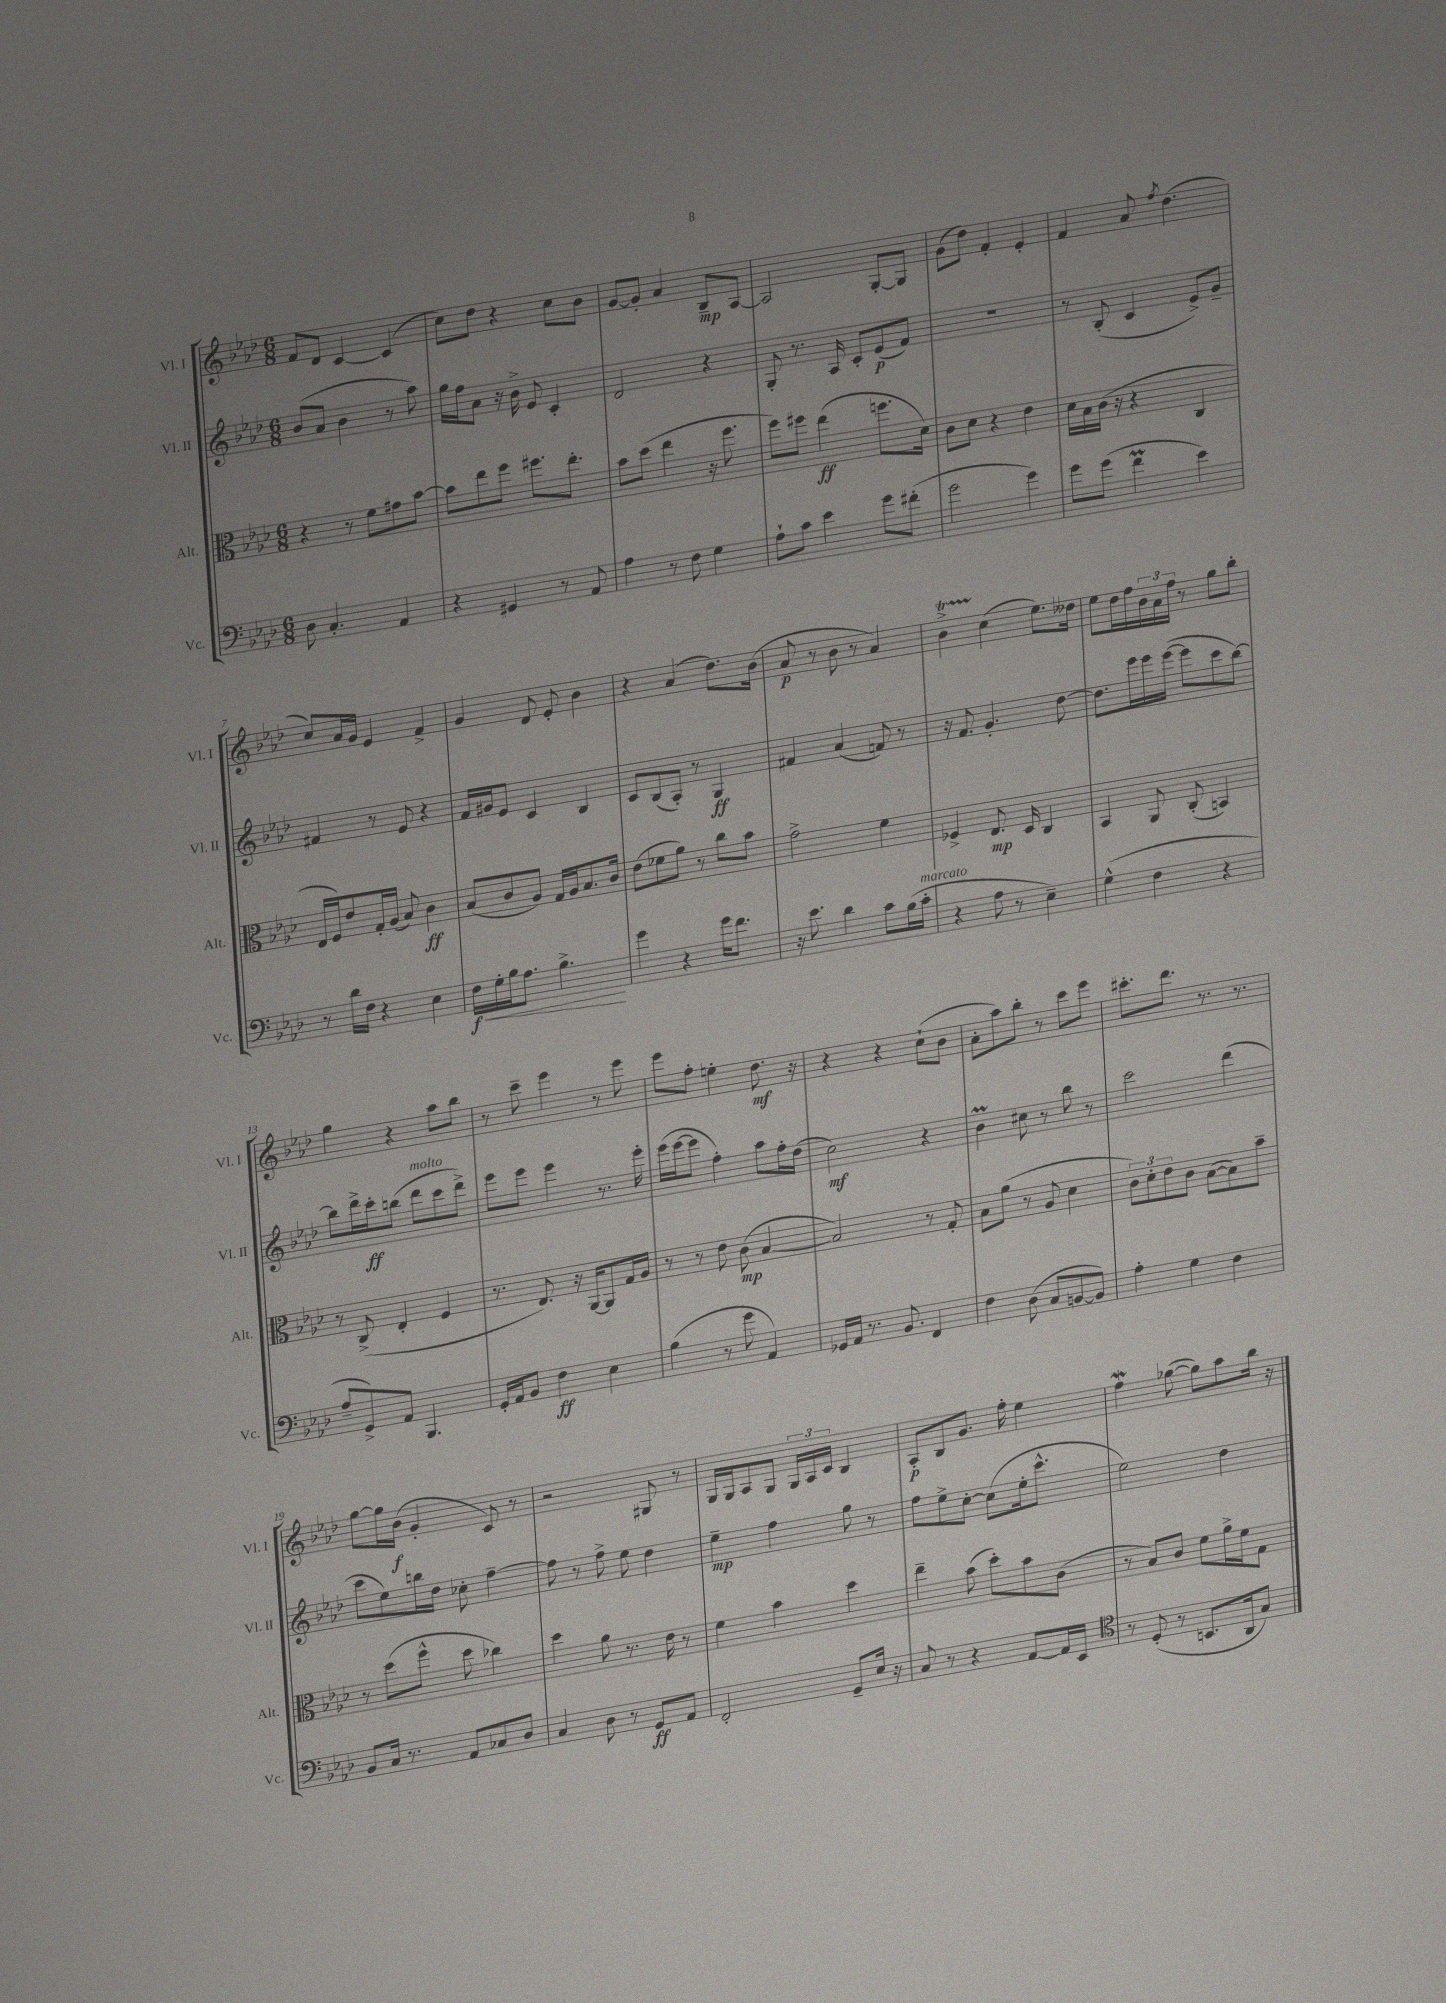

**kern	**dynam	**kern	**dynam	**kern	**dynam	**kern	**dynam
*part4	*part4	*part3	*part3	*part2	*part2	*part1	*part1
*staff4	*staff4	*staff3	*staff3	*staff2	*staff2	*staff1	*staff1
*I"Vc.	*	*I"Alt.	*	*I"Vl. II	*	*I"Vl. I	*
*I'Vc.	*	*I'Alt.	*	*I'Vl. II	*	*I'Vl. I	*
*clefF4	*	*clefC3	*	*clefG2	*	*clefG2	*
*k[b-e-a-d-]	*	*k[b-e-a-d-]	*	*k[b-e-a-d-]	*	*k[b-e-a-d-]	*
*M6/8	*	*M6/8	*	*M6/8	*	*M6/8	*
=1	=1	=1	=1	=1	=1	=1	=1
8D-\	.	4r	.	(8b-/L	.	8f/L	.
4.C'/	.	.	.	8a-/J	.	8d-/J	.
.	.	8r	.	4b-\	.	[4c/	.
.	.	8f\L	.	.	.	.	.
4AA-/	.	8g#X\	.	8r	.	(4c/]	.
.	.	[8b-\J	.	8aa-\)	.	.	.
=2	=2	=2	=2	=2	=2	=2	=2
4r	.	8b-\L]	.	16gg\LL	.	8cc\L)	.
.	.	.	.	16ff\J	.	.	.
.	.	8ee-\	.	8a-\J	.	8dd-\J	.
4GG#X/	.	8ff\J	.	16r	.	4r	.
.	.	.	.	16b-^\	.	.	.
.	.	8.ff#X\L	.	8e-/	.	.	.
8r	.	.	.	4c'/	.	8cc\L	.
.	.	8.ee-'\J	.	.	.	.	.
8AA-/	.	.	.	.	.	8b-\J	.
=3	=3	=3	=3	=3	=3	=3	=3
4A-\	.	8b-\L	.	2d-/	.	[8g/L	.
.	.	(8dd-\J	.	.	.	8g'/J]	.
8r	.	4ee-\	.	.	.	4a-/	.
8F\	.	.	.	.	.	.	.
4G\	.	16r	.	4r	.	8B-~/L	mp
.	.	8.ff\	.	.	.	.	.
.	.	.	.	.	.	[8A-/J	.
=4	=4	=4	=4	=4	=4	=4	=4
8A-`\L	.	8ff\L)	.	8G'/	.	2A-/]	.
8c\J	.	8ff#X\J	.	8.r	.	.	.
4e-\	.	(4ee-\	ff	.	.	.	.
.	.	.	.	16A-/	.	.	.
.	.	.	.	8c'/L	.	.	.
8g\L	.	8.ffn\L	.	(8e-/	p	[8G'/L	.
(8f#X'\J	.	.	.	8f/J)	.	8G/J]	.
.	.	16d-\Jk)	.	.	.	.	.
=5	=5	=5	=5	=5	=5	=5	=5
2g\	.	8c\L	.	2.r	.	(8g\L	.
.	.	8d-\J	.	.	.	8dd-\J)	.
.	.	4r	.	.	.	4f'/	.
4g\)	.	4e-\	.	.	.	4e-'/	.
=6	=6	=6	=6	=6	=6	=6	=6
8g\L	.	16d-\LL	.	8r	.	4f/	.
.	.	16B-\	.	.	.	.	.
(8g\J	.	(16c\JJ	.	(8B-'/	.	.	.
.	.	16r	.	.	.	.	.
4fM\	.	4r	.	4c/	.	8a-/	.
.	.	.	.	.	.	8qff/	.
.	.	.	.	.	.	(4.dd-\	.
4e-\)	.	4C/	.	8e-^/L)	.	.	.
.	.	.	.	8g~/J	.	.	.
!!LO:LB:g=z
=7	=7	=7	=7	=7	=7	=7	=7
8r	.	16E-/LL	.	4f#X/	.	8cc/L)	.
.	.	16F/J)	.	.	.	.	.
16d-\LL	.	8e-/	.	.	.	16a-/L	.
16F\JJ	.	.	.	.	.	16g/JJ	.
4r	.	16G'/L	.	8r	.	4e-/	.
.	.	(16A-/JJ	.	.	.	.	.
.	.	8B-/)	.	8e-/	.	.	.
4E-\	.	4c\	ff	4r	.	4f^/	.
=8	=8	=8	=8	=8	=8	=8	=8
!	!LO:HP:b	!	!	!	!	!	!
16F\LL	< f	(8B-/L	.	16f/LL	.	4g/	.
16G'\	.	.	.	16g#X/J	.	.	.
16B-\J	.	8c/	.	8e-/J	.	.	.
8.A-\J	.	.	.	.	.	.	.
.	.	8A-/J)	.	4c/	.	8d-/	.
4.B-^\	.	16G/LL	.	.	.	8e-'/	.
.	.	16A-/J	.	.	.	.	.
.	.	8.B-/	.	4B-/	.	4b-\	.
.	.	16c/Jk	.	.	.	.	.
.	[	.	.	.	.	.	.
=9	=9	=9	=9	=9	=9	=9	=9
4g\	.	(8e-\L	.	8c/L	.	4r	.
.	.	8f-X\	.	(8B-/	.	.	.
4r	.	8a-\J)	.	8A-'/J)	.	(4a-/	.
.	.	8r	.	8r	.	.	.
16g\KL	.	8cc\L	.	4G/	ff	8.dd-\L)	.
8.f\J	.	.	.	.	.	.	.
.	.	8b-\J	.	.	.	.	.
.	.	.	.	.	.	(16b-\Jk	.
=10	=10	=10	=10	=10	=10	=10	=10
16r	.	2g^\	.	4f#X/	.	8a-/	p
8.e-\	.	.	.	.	.	.	.
.	.	.	.	.	.	8r	.
4d-\	.	.	.	(4a-/	.	8b-\	.
.	.	.	.	.	.	8r	.
8c\L	.	4f\	.	8fn/)	.	4a-/)	.
(16B-\L	.	.	.	8r	.	.	.
!LO:TX:a:i:t=marcato	!	!	!	!	!	!	!
16c'\JJ	.	.	.	.	.	.	.
=11	=11	=11	=11	=11	=11	=11	=11
4r	.	4F-X^/	.	16r	.	4b-T^\	.
.	.	.	.	8.f/	.	.	.
8A-\	.	8.E-/	mp	4.g'/	.	(4cc\	.
8r	.	.	.	.	.	.	.
.	.	16D-/	.	.	.	.	.
4E-~\)	.	4C/	.	.	.	8.ee-\L)	.
.	.	.	.	[8dd-\	.	.	.
.	.	.	.	.	.	16dd--X\Jk	.
=12	=12	=12	=12	=12	=12	=12	=12
(4G^^\	.	4BB-/	.	8.dd-\L]	.	8ee-\L	.
.	.	.	.	.	.	16dd-\L	.
.	.	.	.	16eee-\L	.	16ff\	.
4F\	.	8AA-/	.	16eee-\	.	24b-\	.
.	.	.	.	.	.	24a-\	.
.	.	.	.	([16eee-\JJ	.	.	.
.	.	.	.	.	.	24ff\JJ	.
.	.	(8C'/	.	8eee-\L]	.	8r	.
4r	.	4BBn/)	.	8ccc\	.	8gg\L	.
.	.	.	.	[8bb-\J)	.	8bb-'\J	.
!!LO:LB:g=z
=13	=13	=13	=13	=13	=13	=13	=13
8A-~/L	.	8r	.	8bb-\L]	.	4gg\	.
8GG^/)	.	(8C^/	.	16ddd-^\L	.	.	.
.	.	.	.	16ccc'\J	ff	.	.
8AA-/J	.	4E-'/	.	(8bbn\J	.	4r	.
!	!	!	!	!LO:TX:a:i:t=molto	!	!	!
4.BBB-/	.	.	.	8ddd-\L	.	.	.
.	.	4F/	.	8ccc\	.	8aa-\L	.
.	.	.	.	8ddd-^\J)	.	8bb-\J	.
=14	=14	=14	=14	=14	=14	=14	=14
16GG'/LL	.	8.r	.	8eee-\L	.	8r	.
16AA-/J	.	.	.	.	.	.	.
8BB-/J	.	.	.	8eee-\J	.	8ccc~\	.
.	.	8.E-/)	.	.	.	.	.
4F\	ff	.	.	4eee-\	.	4eee-\	.
.	.	16r	.	.	.	.	.
.	.	[16AA-/KL	.	.	.	.	.
4E-\	.	8AA-/]	.	8.r	.	8r	.
.	.	16G/L	.	.	.	8eee-\	.
.	.	16A-/JJ	.	16eee-'\	.	.	.
=15	=15	=15	=15	=15	=15	=15	=15
(4B-\	.	8r	.	(16eee-\LL	.	8eee-\L	.
.	.	.	.	[16eee-\J	.	.	.
.	.	8r	.	8eee-\J]	.	8ff'\J	.
8r	.	8e-\	.	4ff'\)	.	4een'\	.
8g\	.	(8c\	mp	.	.	.	.
4AA-/)	.	[4B-/	.	8aa-\L	.	8.dd-\	mf
.	.	.	.	16ff'\L	.	.	.
.	.	.	.	(16dd-\JJ	.	16r	.
=16	=16	=16	=16	=16	=16	=16	=16
16GG-X/LL	.	2B-/])	.	2cc\)	mf	4r	.
16AA-/JJ	.	.	.	.	.	.	.
8.r	.	.	.	.	.	.	.
.	.	.	.	.	.	4r	.
8.BB-/	.	.	.	.	.	.	.
4FF/	.	8r	.	4r	.	(8cc`\L	.
.	.	8G'/	.	.	.	8b-\J	.
=17	=17	=17	=17	=17	=17	=17	=17
4F\	.	8B-\L	.	4b-M\	.	8a-'\L	.
.	.	(8a-\J	.	.	.	8aa-\)	.
(8D-\	.	8r	.	8cc#X\	.	8bb-'\J	.
8C/L	.	8A-/	.	8r	.	8r	.
[8BBn/	.	4d-\	.	8bb-\	.	8ccc\L	.
8BB/J])	.	.	.	8r	.	8eee-\J	.
=18	=18	=18	=18	=18	=18	=18	=18
4A-'\	.	12c\L)	.	2ccc\	.	8.ccc#X'\L	.
.	.	12d-'\	.	.	.	.	.
.	.	12e-\	.	.	.	.	.
.	.	.	.	.	.	8.ddd-\J	.
4G\	.	8c\J	.	.	.	.	.
.	.	([8B-\L	.	.	.	8.r	.
4F\	.	8B-\])	.	(4ddd-\	.	.	.
.	.	.	.	.	.	8.r	.
.	.	8b-~\J	.	.	.	.	.
!!LO:LB:g=z
=19	=19	=19	=19	=19	=19	=19	=19
8BB-/L	.	8r	.	8ccc\L	.	[8gg\L	.
16C/Jk	.	(8dd-\L	.	8ee-\)	.	16gg\L]	.
8.r	.	.	.	.	.	(16b-\JJ	f
.	.	8ff^^\J	.	16bbn\L	.	4g'/	.
.	.	.	.	16dd-\JJ	.	.	.
8AA-/L	.	8dd-\	.	8cc-X'\	.	.	.
8C-X/	.	4cc-X\)	.	[4ff~\	.	8c/)	.
8D-/J	.	.	.	.	.	8r	.
=20	=20	=20	=20	=20	=20	=20	=20
4C/	.	4dd-\	.	8ff\]	.	2r	.
.	.	.	.	8r	.	.	.
8D-\	.	8a-\	.	8ff^\	.	.	.
8r	.	8.r	.	8ee-\	.	.	.
8GG/L	ff	.	.	4dd-\	.	8G#X/	.
.	.	16e-\	.	.	.	.	.
8AA-/J	.	8r	.	.	.	8r	.
=21	=21	=21	=21	=21	=21	=21	=21
2FF'/	.	4f\	.	4ee-~\	mp	16G/LL	.
.	.	.	.	.	.	16G/J	.
.	.	.	.	.	.	8A-/	.
.	.	4b-\	.	4ff\	.	8G/J	.
.	.	.	.	.	.	24G/LL	.
.	.	.	.	.	.	24A-/	.
.	.	.	.	.	.	24c/JJ	.
8GG~/L	.	4dd-\	.	8gg\	.	4B-/	.
16E-/Jk	.	.	.	8r	.	.	.
16r	.	.	.	.	.	.	.
=22	=22	=22	=22	=22	=22	=22	=22
8C/	.	4ee-~\	.	8ff\L	.	8A-'/L	p
8r	.	.	.	8ee-^\	.	8B-/	.
4r	.	(8b-\	.	[8cc'\J	.	8.g/J	.
.	.	8dd-'\L)	.	(8cc\L]	.	.	.
.	.	.	.	.	.	16ff'\	.
[8AA-/L	.	8b-\	.	16ee-'\k	.	4ee-\	.
.	.	.	.	8.ccc^^\J	.	.	.
16AA-/L]	.	(8c\J	.	.	.	.	.
16EE-/JJ	.	.	.	.	.	.	.
=23	=23	=23	=23	=23	=23	=23	=23
*clefC4	*	*	*	*	*	*	*
8r	.	8r	.	2ee-\)	.	4ffW\	.
(8D-'/	.	8B-/L)	.	.	.	.	.
8r	.	8c/J	.	.	.	([8gg-X\	.
8.BBn/L	.	8f\L	.	.	.	8gg-\L])	.
.	.	16a-^\L	.	4dd-\	.	8aa-\	.
16AA-/k	.	16f\J	.	.	.	.	.
8G/J)	.	8G\J	.	.	.	16bb-\Jk	.
.	.	.	.	.	.	16r	.
==	==	==	==	==	==	==	==
*-	*-	*-	*-	*-	*-	*-	*-
